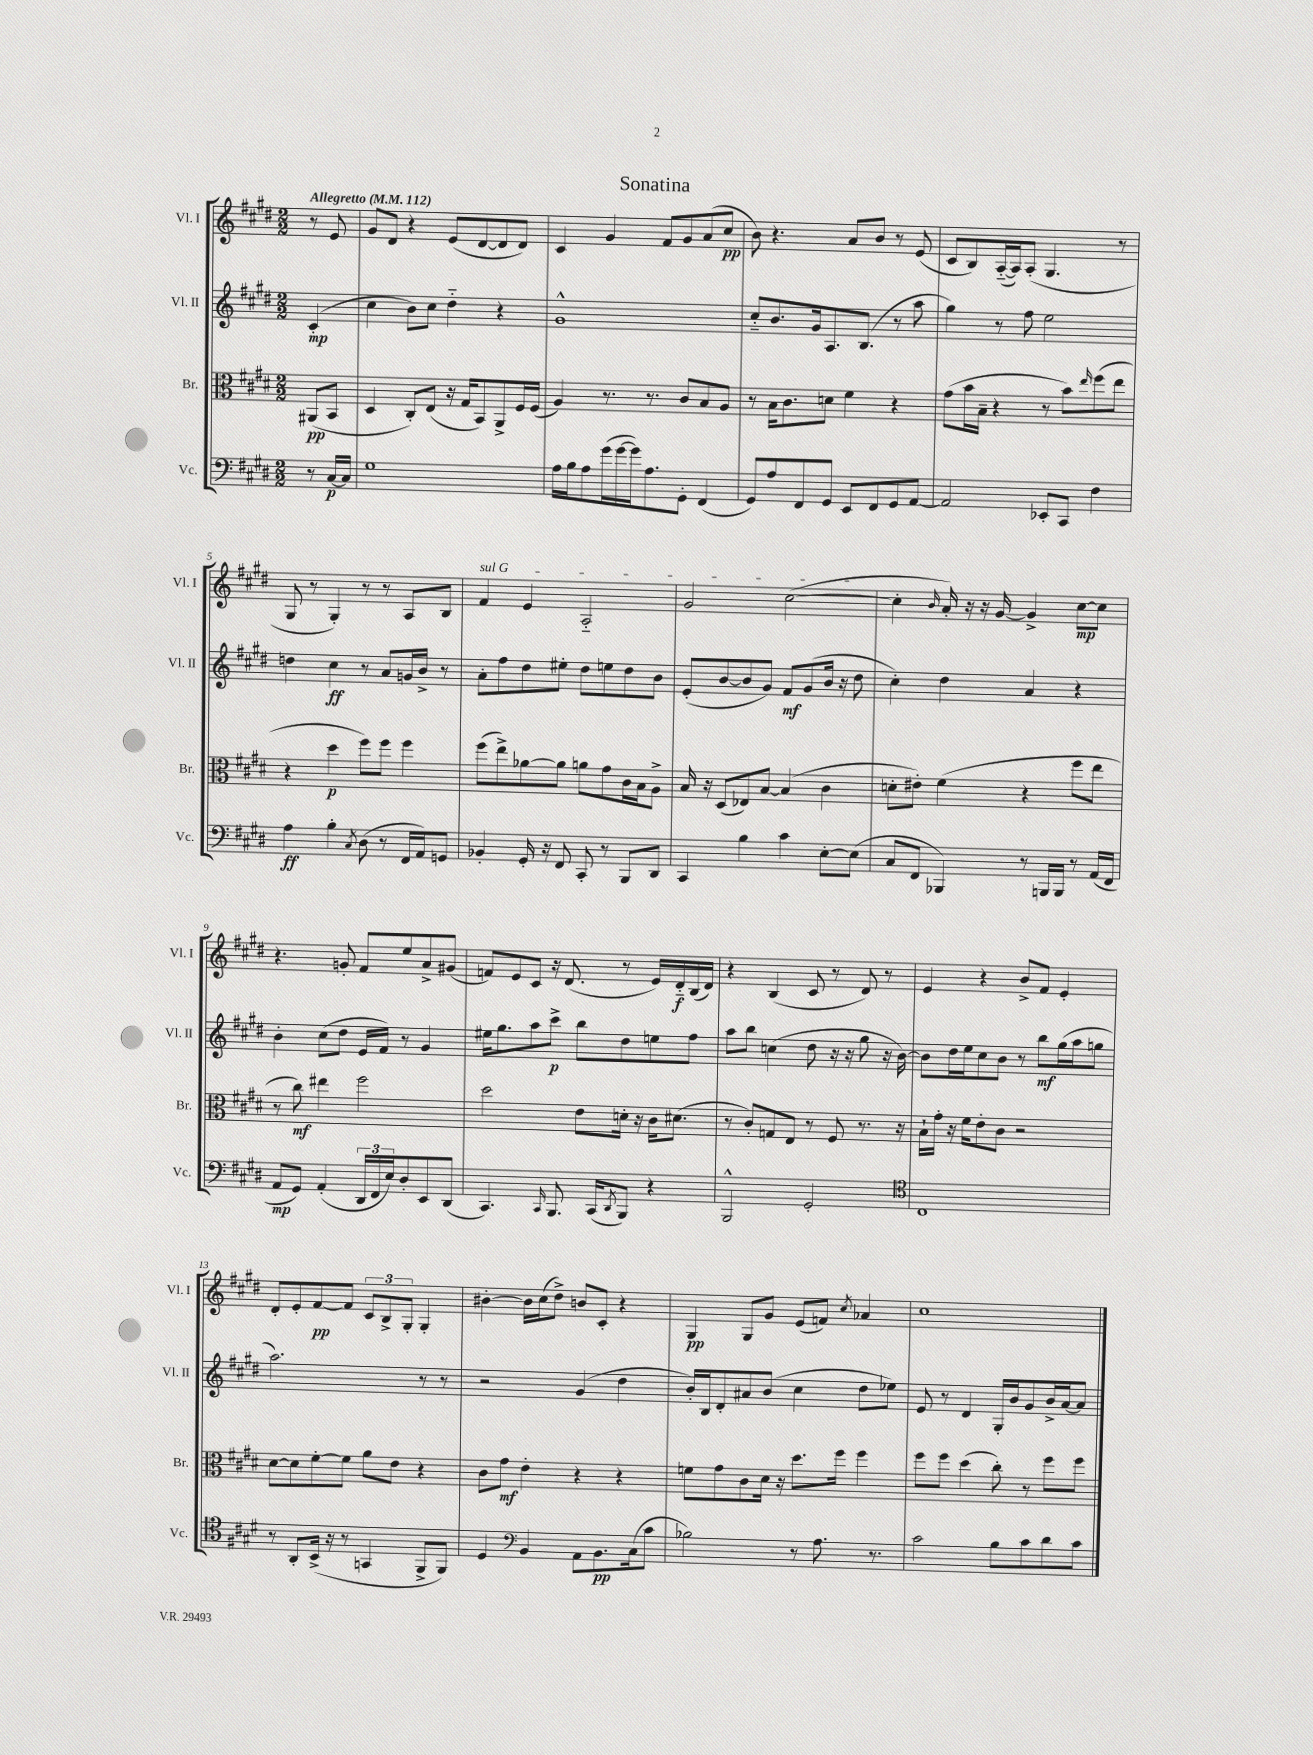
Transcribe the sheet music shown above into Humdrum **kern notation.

**kern	**kern	**kern	**kern
*staff4	*staff3	*staff2	*staff1
*clefF4	*clefC3	*clefG2	*clefG2
*k[f#c#g#d#]	*k[f#c#g#d#]	*k[f#c#g#d#]	*k[f#c#g#d#]
*M2/2	*M2/2	*M2/2	*M2/2
*MM112	*MM112	*MM112	*MM112
8r	(8AA#	(4c#'	8r
[16C#	8BB	.	8e
16C#]	.	.	.
=	=	=	=
1G#	4D#	4cc#	8g#
.	.	.	8d#
.	8C#')	8b)	4r
.	(8E	8cc#	.
.	16r	4dd#'~	(8e
.	16G#	.	.
.	8BB)	.	[8d#
.	8AA^	4r	8d#]
.	16F#	.	8d#)
.	(16F#	.	.
=	=	=	=
16A	4A)	1g#^^	4c#
16B	.	.	.
8A	.	.	.
(16g#	8.r	.	4g#
[16g#	.	.	.
16g#])	.	.	.
8.A	8.r	.	.
.	.	.	8f#
8GG#'	8c#	.	8g#
(4FF#	8B	.	(8a
.	8A	.	8cc#
=	=	=	=
8GG#)	8r	8cc#'~	8b)
8A	16B	8.b	4.r
.	8.c#	.	.
8FF#	.	.	.
.	.	16g#	.
8GG#	8d	8.A	.
8EE	4f#	.	8a
.	.	(8.B	.
8FF#	.	.	8b
8GG#	4r	8r	8r
[8AA	.	8aa	(8e
=	=	=	=
2AA]	(8g#	4gg#)	8c#
.	16b	.	8B)
.	16B~	.	.
.	4r	8r	([16A'~
.	.	.	16A])
.	.	8ff#	(8A'
8EE-'	8r	2ee	4.G#
8CC#	8b)	.	.
.	16qqee	.	.
4F#	(8ff#	.	.
.	8ee	.	8r
=	=	=	=
4A	4r	4dd	8G#
.	.	.	8r
4B'	4dd#	4cc#	4G#')
8qC#	.	.	.
(8D#	8ff#)	8r	8r
8r	8ff#	8a	8r
16FF#	4ff#	16g	8A
16AA)	.	16b^	.
8GG	.	8r	8B
=	=	=	=
4BB-'	(8ff#	8a'	4f#
.	8ee^)	8ff#	.
16GG#'	[8a-	8dd#	4e
16r	.	.	.
8FF#	8a-]	8ee#'	.
8CC#'	8a	8dd#	2A'~
8r	8g#	8ee	.
8BBB	16c#	8dd#	.
.	16B	.	.
8DD#	8A^	8b	.
=	=	=	=
4CC#	16B	(8e'	2g#
.	16r	.	.
.	(8D#	[8b	.
4B	8E-)	8b]	.
.	[8B	8g#)	.
4c#	(4B]	8f#	([2cc#
.	.	(8g#	.
[8E'	4c#	16b	.
.	.	16r	.
(8E]	.	8dd#	.
=	=	=	=
8C#	8d'	4cc#')	4cc#']
8FF#	8e#')	.	.
.	.	.	16qqb
4BBB-)	(4f#	4dd#	16a')
.	.	.	16r
.	.	.	16r
.	.	.	[16g#
8r	4r	4a	4g#^]
16BBB	.	.	.
16BBB	.	.	.
8r	8ff#	4r	[8cc#
(16AA	8ee	.	8cc#]
16FF#	.	.	.
=	=	=	=
8AA	8r	4b'	4.r
8GG#)	8cc#)	.	.
(4AA'	4ee#	(8cc#	.
.	.	8dd#	8g'
24DD#	2ff#	16e	8f#
24FF#	.	.	.
.	.	16f#)	.
24E)	.	.	.
8D#'	.	8r	8ee
8EE	.	4g#	8a^
(8DD#	.	.	(8g#
=	=	=	=
4.CC#)	2dd#	16ee#	8f)
.	.	8.gg#	.
.	.	.	8e
.	.	8aa	8c#
16qqCC#	.	.	.
8.BBB	.	8ccc#^	16r
.	.	.	(8.d#
.	8e	8bb	.
(16CC#	.	.	.
8qDD#	.	.	.
8BBB)	16d'	8dd#	8r
.	16r	.	.
4r	16c#	8ee	16e)
.	(8.d#	.	16d#'~
.	.	8ff#	(16B
.	.	.	16d#)
=	=	=	=
2BBB^^	8r	8aa	4r
.	8c#')	8bb	.
.	8G	(4cc	(4B
.	8E	.	.
2GG#'	8r	8dd#	8c#
.	8F#	16r	8r
.	.	16r	.
.	8.r	8gg#	8d#)
.	.	16r	8r
.	16r	[16b)	.
=	=	=	=
*clefC4	*	*	*
1C#	16B`	8b]	4e
.	16g#'	.	.
.	16r	16dd#	.
.	16f#	16ee	.
.	8e'	8cc#	4r
.	8c#	8b	.
.	2r	8r	8b^
.	.	8bb	8f#
.	.	(16gg#	4e'
.	.	16aa	.
.	.	8gg	.
=	=	=	=
8r	[8d#	2.aa)	8d#'
8AA'	8d#]	.	8e'
(16BB^	[8f#'	.	[8f#
16r	.	.	.
8r	8f#]	.	8f#]
4GG	8a	.	12c#
.	.	.	12B^
.	8e	.	.
.	.	.	12G#'
8FF#^	4r	8r	4G#'
8FF#)	.	8r	.
=	=	=	=
4D#	8c#	2r	[4b#'
.	8g#	.	.
*clefF4	*	*	*
4BB	4e'	.	16b#]
.	.	.	(16cc#
.	.	.	8dd#^)
8AA	4r	(4g#	8b
8.BB	.	.	8c#'
.	4r	4dd#	4r
(16C#	.	.	.
8c#	.	.	.
=	=	=	=
2B-)	8f	16b')	4G#
.	.	16B	.
.	8g#	8d#'	.
.	8c#	8a#	8G#
.	16d#	(8b	8g#
.	16r	.	.
8r	8.dd#	4cc#	(8e
8.A	.	.	8f)
.	16ff#	.	.
.	.	.	8qcc#
.	4ff#	8dd#	4a-
8.r	.	.	.
.	.	8ee-)	.
=	=	=	=
2c#	8ff#	8e	1cc#
.	8ff#	8r	.
.	(4dd#	4d#	.
8B	8cc#')	16G#'	.
.	.	16b	.
8c#	8r	8g#	.
8d#	8ff#	16b^	.
.	.	[16a	.
8c#	8ff#	8a]	.
==	==	==	==
*-	*-	*-	*-
